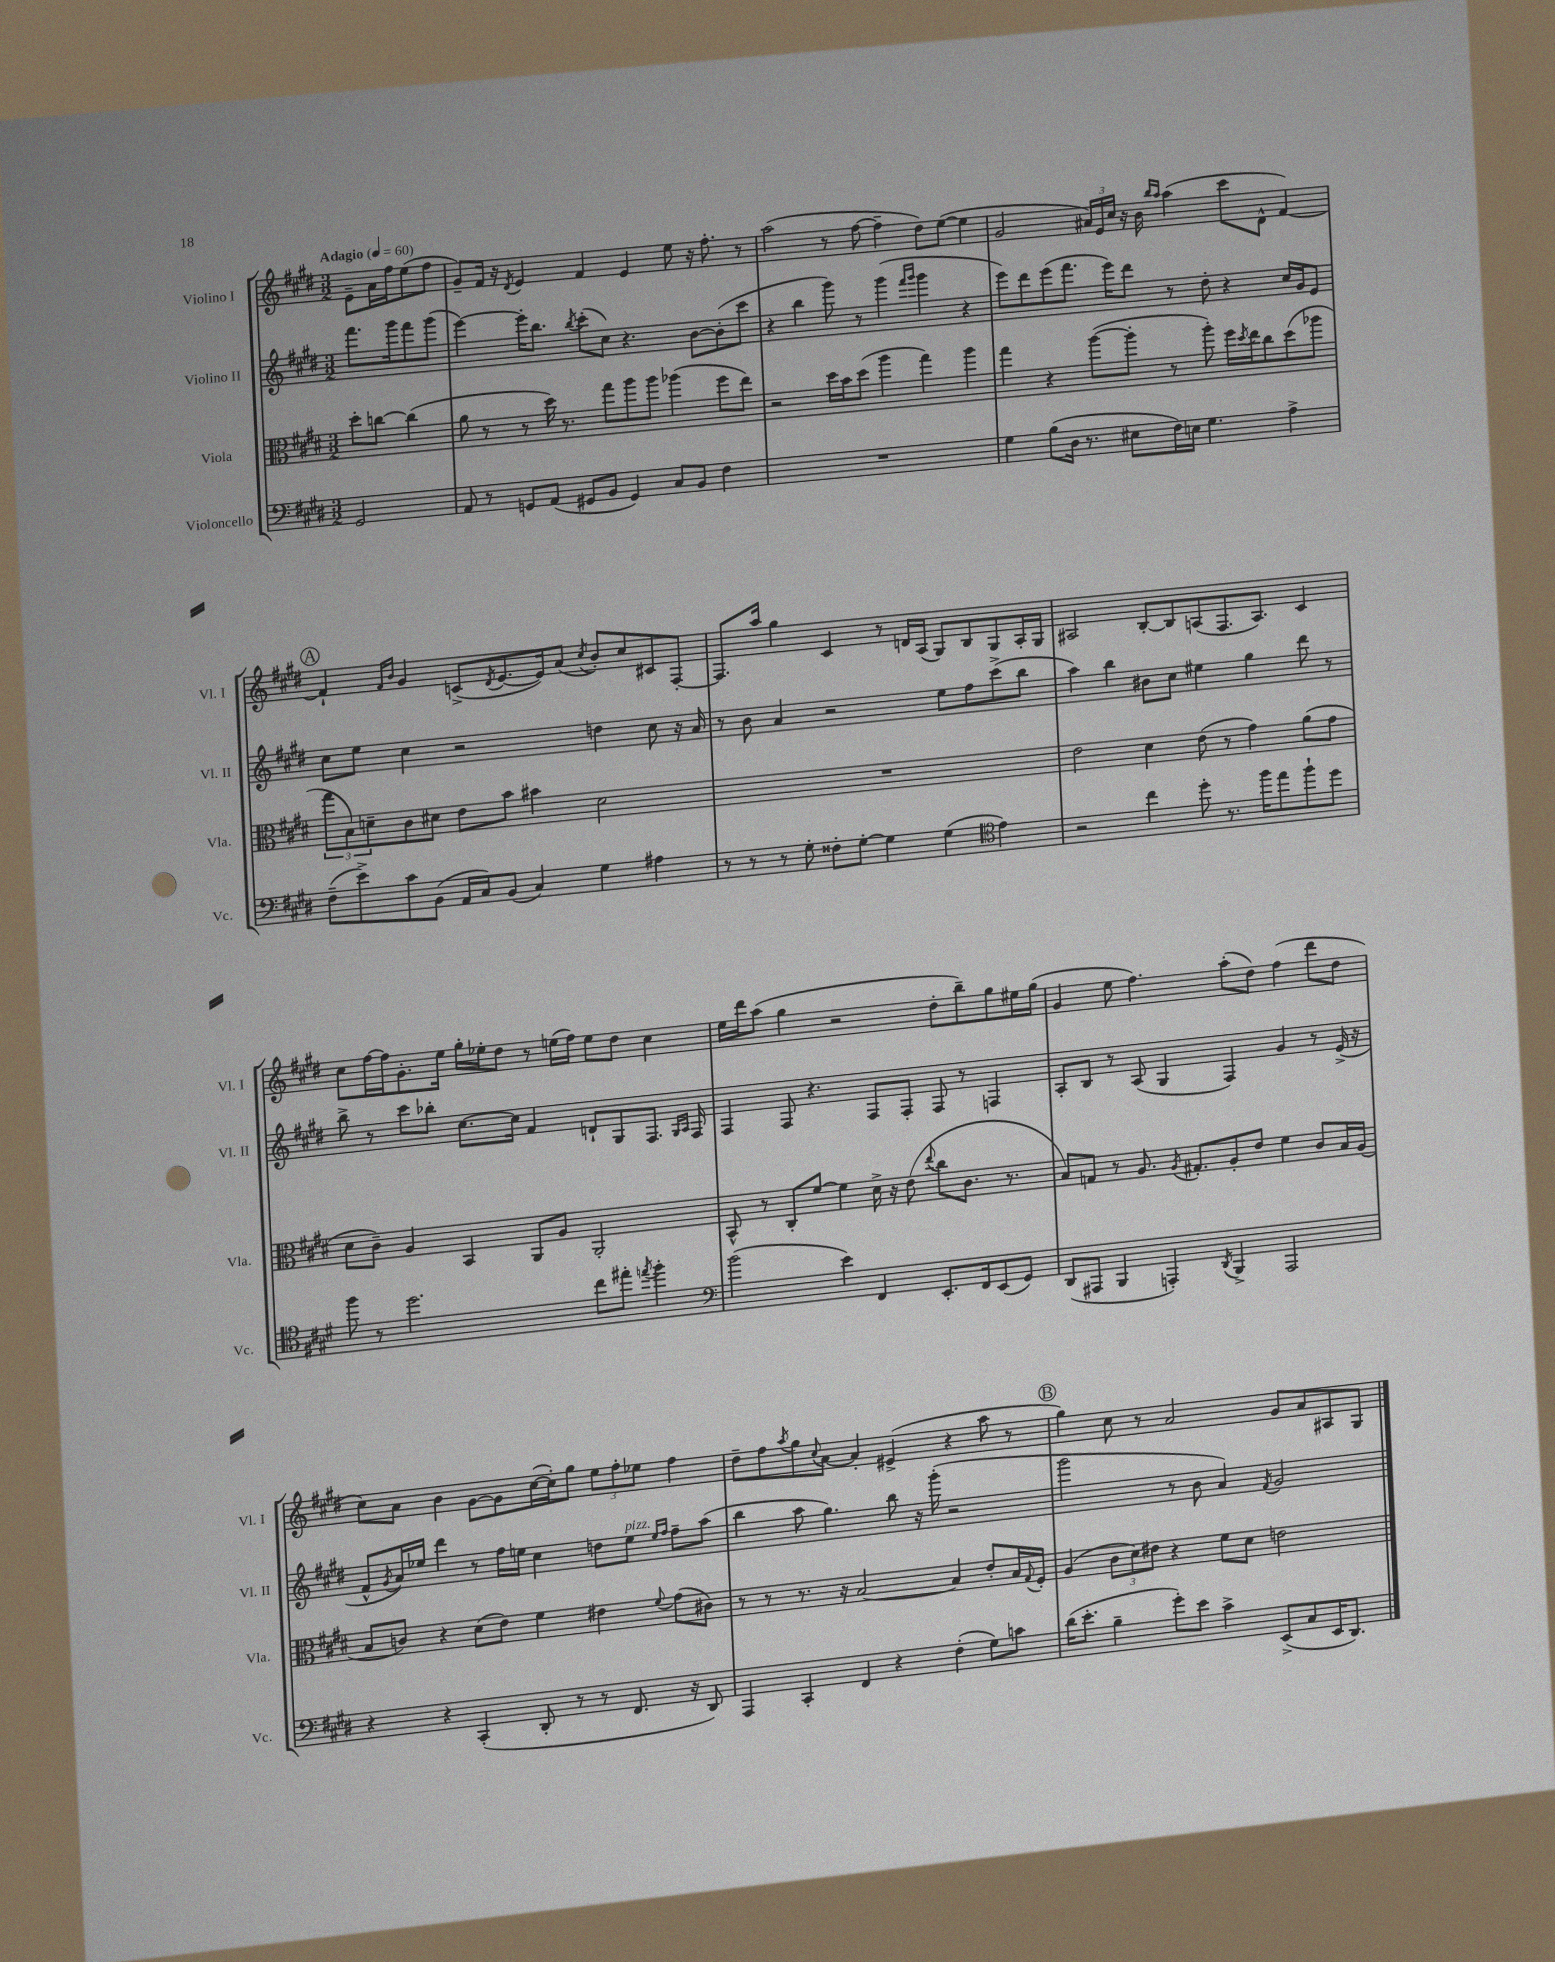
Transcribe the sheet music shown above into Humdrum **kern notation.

**kern	**kern	**kern	**kern
*staff4	*staff3	*staff2	*staff1
*clefF4	*clefC3	*clefG2	*clefG2
*k[f#c#g#d#]	*k[f#c#g#d#]	*k[f#c#g#d#]	*k[f#c#g#d#]
*M3/2	*M3/2	*M3/2	*M3/2
*MM60	*MM60	*MM60	*MM60
2GG#	8dd#'	8.fff#	8e~
.	[8cc	.	16a
.	.	16ggg#	16ff#
.	(4cc]	8fff#	(8ee
.	.	(8ggg#	8ff#
=	=	=	=
8AA	8a	[4eee)	8g#~)
8r	8r	.	16f#
.	.	.	16r
.	.	.	8qd#
8GG	8r	16eee']	4e
.	.	8.bb	.
(8AA	16dd#)	.	.
.	8.r	.	.
.	.	8qbb	.
8GG#	.	(8ccc#'	4f#
8BB	8gg#	8cc#)	.
4GG#)	8aa	4.r	4e
.	8aa	.	.
8C#	(4aa-	.	8ee
8BB	.	[8b	16r
.	.	.	8.ff#'
4F#	8ff#	(8b']	.
.	8ee)	8ccc#	8r
=	=	=	=
1.r	2r	4r	(2aa
.	.	4bb	.
.	16dd#	8ggg#)	8r
.	16b	.	.
.	(8dd#	8r	[8ff#
.	4aa	(4ggg#	4ff#~]
.	.	16qqfff#	.
.	.	16qqggg#	.
.	4gg#)	4ggg#	8dd#)
.	.	.	([8ee
.	4aa	4r	4ee]
=	=	=	=
4G#	4gg#	8eee)	2g#
.	.	8ddd#	.
(8B	4r	(8eee	.
16D#	.	8.fff#	.
8.r	.	.	.
.	([8aa	.	24a#)
.	.	.	24e
.	.	16eee)	.
.	.	.	24cc#
8E#	8aa']	8ddd#	16r
.	.	.	16b
.	.	.	16qqbb
.	.	.	16qqaa
16F#)	8r	8r	(4aa
16E	.	.	.
4.G#	8aa')	8dd#'	.
.	16ff#	4r	8ccc#
.	8qdd#	.	.
.	16ee	.	.
.	8cc#	.	8d#^^
4A^	(8dd#	16cc#	[4f#)
.	.	16g#	.
.	8aa-	8e	.
=	=	=	=
(8F#~	12gg#	8cc#	4f#`]
.	12B)	.	.
8e^)	.	8ee	.
.	12d~	.	.
.	.	.	16qqf#
.	.	.	16qqb
8c#	8c#	4cc#	4g#
(8BB	8d#	.	.
16AA	8e	2r	(8c^
16C#)	.	.	.
.	.	.	8qd#
(8BB	8b	.	[8.e
4C#)	4b#	.	.
.	.	.	16e])
.	.	.	(8a
.	.	.	8qcc#
4G#	2d#	4dd	8b')
.	.	.	8cc#
4A#	.	8cc#	8c#
.	.	16r	[8F#'
.	.	16a	.
=	=	=	=
8r	1.r	8r	8.F#]
8r	.	8b	.
.	.	.	16aa
8r	.	4a	4gg#
8G#'	.	.	.
8F##'	.	2r	4c#
[8G#'	.	.	.
4G#]	.	.	8r
.	.	.	16d
.	.	.	(16A
(4G#	.	8ee	8G#)
.	.	8ff#	8B
*clefC4	*	*	*
4e)	.	(8ccc#^	8G#
.	.	8bb	16A'
.	.	.	16G#
=	=	=	=
2r	2e	4aa)	2A#
.	.	4bb	.
4cc#	4d#	8b#	[8B'
.	.	8cc#	8B]
8dd#'	(8e	4ee#	(8A
8.r	8r	.	8.F#
.	4g#)	4gg#	.
16ff#	.	.	8.A)
8ee	.	.	.
8ff#`	(8a	8ddd#	4c#
8dd#	8g#	8r	.
=	=	=	=
8ff#	8d#	8bb^	8cc#
8r	8c#~)	8r	[16ff#
.	.	.	16ff#]
2.dd#	4A	8ccc#	8.g#'
.	.	8bb-'	.
.	.	.	16ee
.	4BB	[8.cc#	16gg#'
.	.	.	16ee-'
.	.	.	8dd#
.	.	16cc#]	.
.	8AA	4f#	8r
.	8A	.	(16ee
.	.	.	16ff#)
8cc#	2AA'	8d`	8ee
8ee#'	.	8G#	8dd#
8qee	.	.	.
4ff#'	.	8.F#	4cc#
.	.	16qqG#	.
.	.	16qqA	.
.	.	16F#	.
=	=	=	=
*clefF4	*	*	*
(2b	8BB^^	4F#	16ee
.	.	.	16ddd#
.	8r	.	(8aa
.	8C#'	8F#	4gg#
.	[8f#	4.r	.
4e)	4f#]	.	2r
4FF#	16d#^	8F#	.
.	16r	.	.
.	(8e	8F#'	.
.	8qqee	.	.
8.EE'	8cc#	8F#	8dd#'
.	8.c#	8r	8bb~)
16FF#	.	.	.
(8EE	.	4F	8gg#
.	8.r	.	.
8GG#)	.	.	16ee#
.	.	.	(16gg#
=	=	=	=
(8DD#	8B)	8A'	4g#
8AAA#	8G	8B	.
4BBB	8r	8r	8ee
.	8.A	(8A	4.ff#)
4AAA')	.	4G#	.
.	8qA	.	.
.	8.G#'	.	.
8qDD#	.	.	.
4BBB^	8A'	4F#)	(8aa'
.	8e	.	8dd#)
2AAA	4f#	4g#	(4ff#
.	8c#	8r	8ddd#
.	16B	(16e^	8dd#
.	(16A	16r	.
=	=	=	=
4r	8B	8f#^^	8cc#)
.	.	8qg#	.
.	8c)	16a)	8a
.	.	16ee-	.
4r	4r	4ddd#	4b
(4CC#'	(8d#	8r	[8g#
.	8e)	16ff#	8g#]
.	.	16ee	.
8DD#'	4f#	4cc#	([16cc#
.	.	.	16cc#'])
8r	.	.	8gg#
8r	4e#	8dd	12ee
.	.	.	12ff#'
8.FF#	.	8ee	.
.	.	.	12ee-
.	.	16qqee	.
.	8qqf#	16qqff#	.
.	(8g#	8ff#~	4ff#
16r	.	.	.
8DD#)	8c#)	(8aa	.
=	=	=	=
4AAA	8r	4bb	8dd#~
.	8r	.	8ff#
.	.	.	8qaa
4CC#'	8.r	8aa	8gg#
.	.	.	8qqcc#
.	.	4.gg#)	[8a
.	16r	.	.
4FF#	[2B	.	4a']
4r	.	8bb	(4e#^
.	.	16r	.
.	.	(16ggg#'	.
(4F#'	4B]	2r	4r
8G#)	8e'	.	8aa
8c	16B	.	8r
.	8qqG#	.	.
.	16F#'	.	.
=	=	=	=
(16d#	(4A	2ggg#	4gg#)
8.e'	.	.	.
4B~	12c#	.	8cc#
.	12d#)	.	.
.	.	.	8r
.	12e#	.	.
8g#')	4r	8r	2a
8e	.	8b	.
4c#^	8f#	4a)	.
.	8d#	.	.
.	.	8qf#	.
(8EE^	2e	2g#	8g#
8C#	.	.	8a
16EE	.	.	8A#
8.DD#)	.	.	.
.	.	.	8G#
==	==	==	==
*-	*-	*-	*-
